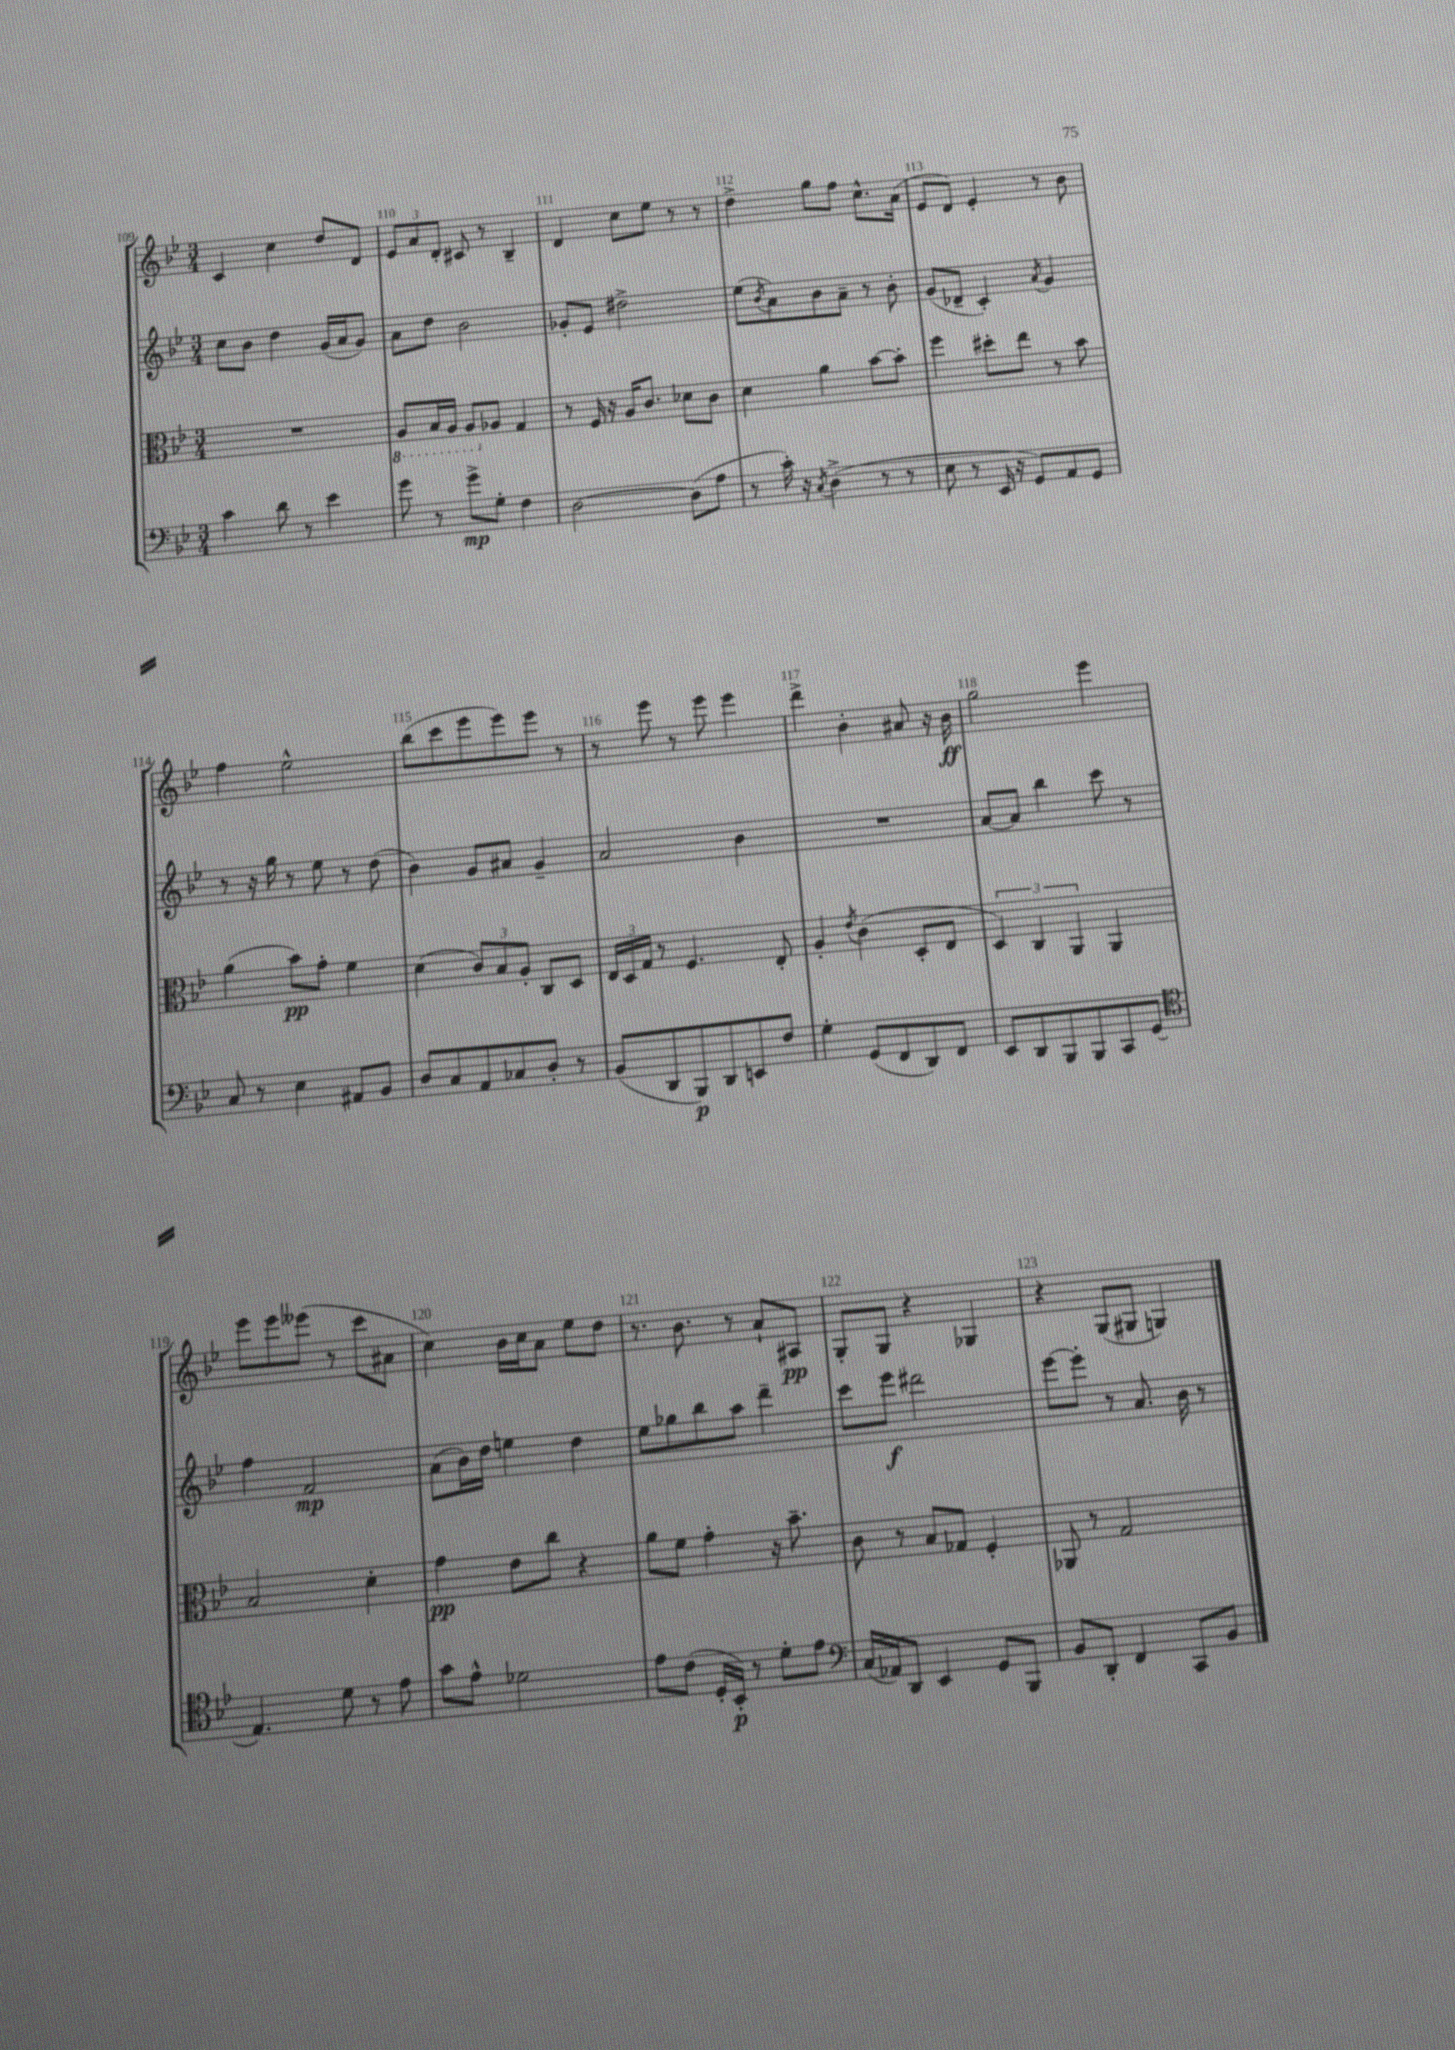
<<
\new StaffGroup <<
\new Staff = "s0" {
    \clef treble \key bes \major \numericTimeSignature \time 3/4
    c'4 c''4 d''8 d'8 |
    \tuplet 3/2 { ees'8 a'8 d'8-. } cis'8 r8 bes4-- |
    d'4 c''8 ees''8 r8 r8 |
    d''4-> g''8 f''8 c''8.-^ a'16( |
    ees'8 d'8) ees'4-. r8 bes'8 |
    f''4 ees''2-^ |
    bes''8( c'''8 ees'''8 ees'''8) ees'''8 r8 |
    r8 ees'''8 r8 ees'''8 ees'''4 |
    d'''4-> bes'4-. ais'8 r16 bes'16\ff |
    g''2 ees'''4 |
    ees'''8 ees'''8 eeses'''8( r8 c'''8 ais'8 |
    c''4) bes'16 c''16 a'8 ees''8 d''8 |
    r8. bes'8. r8 a'8-! ais8\pp |
    g8-. g8 r4 ges4 |
    r4 g8( gis8 g4) \bar "|." |
}
\new Staff = "s1" {
    \clef treble \key bes \major \numericTimeSignature \time 3/4
    c''8 bes'8 d''4 g'16( a'16 g'8) |
    a'8 d''8 bes'2 |
    ges'8-. ees'8 dis''2-> |
    ees''8( \acciaccatura { bes'8 } a'8) bes'8 a'8-- r8 bes'8-. |
    g'8( des'8-- c'4-.) \acciaccatura { a'8 } g'4 |
    r8 r16 g''16 r8 ees''8 r8 d''8( |
    bes'4) g'8 ais'8 g'4-- |
    a'2 bes'4 |
    R2. |
    a'8~ a'8 bes''4 c'''8 r8 |
    f''4 f'2\mp |
    a'8( bes'16) d''16 e''4 d''4 |
    ees''8 ges''8 bes''8 a''8 d'''4-- |
    c'''8 ees'''8\f dis'''2 |
    ees'''8~ ees'''8-. r8 a'8. bes'16 r8 \bar "|." |
}
\new Staff = "s2" {
    \clef alto \key bes \major \numericTimeSignature \time 3/4
    R2. |
    \ottava #-1 a,8 bes,16 a,16 a,8 \ottava #0 aes8 g4 |
    r8 f16 r16 a16 c'8. des'8 c'8 |
    d'4 a'4 bes'8~ bes'8-. |
    f''4 dis''8-. ees''8 r8 bes'8 |
    a'4( bes'8\pp) g'8-. f'4 |
    d'4( \tuplet 3/2 { c'8) bes8 a8-. } c8 d8 |
    \tuplet 3/2 { ees16 d16 g16 } r8 f4. ees8-. |
    a4-. \acciaccatura { ees'8 } c'4( d8-. ees8 |
    \tuplet 3/2 { d4) c4 a,4 } a,4 |
    bes2 d'4-. |
    g'4\pp ees'8 c''8 r4 |
    a'8 f'8 g'4-. r16 bes'8.-- |
    c'8 r8 bes8 ges8 f4-. |
    aes,8 r8 g2 \bar "|." |
}
\new Staff = "s3" {
    \clef bass \key bes \major \numericTimeSignature \time 3/4
    c'4 d'8 r8 ees'4 |
    g'8 r8 g'8->\mp g8-. f4 |
    d2~ d8( a8 |
    r8 c'16-.) r16 \acciaccatura { c8 } d4->( r8 r8 |
    ees8 r8 ees,16 r16 g,8) a,8 g,8 |
    c8 r8 ees4 ais,8 bes,8 |
    d8 c8 a,8 ces8 d8-. r8 |
    bes,8( d,8 bes,,8\p) d,8 e,8 f8 |
    g4-. g,8( f,8 d,8) f,8 |
    ees,8 d,8 bes,,8 bes,,8 c,8 g,8( |
    \clef tenor ees4.) d'8 r8 ees'8 |
    g'8 ees'8-^ des'2 |
    ees'8 c'8( d16-. bes,16-.\p) r8 d'8-. ees'8 |
    \clef bass c16( aes,16) d,8 ees,4 g,8 bes,,8 |
    bes,8 d,8-. f,4 c,8 bes,8 \bar "|." |
}
>>
>>
\layout { \context { \Score currentBarNumber = #109 \override BarNumber.break-visibility = ##(#f #t #t) barNumberVisibility = #all-bar-numbers-visible } }
